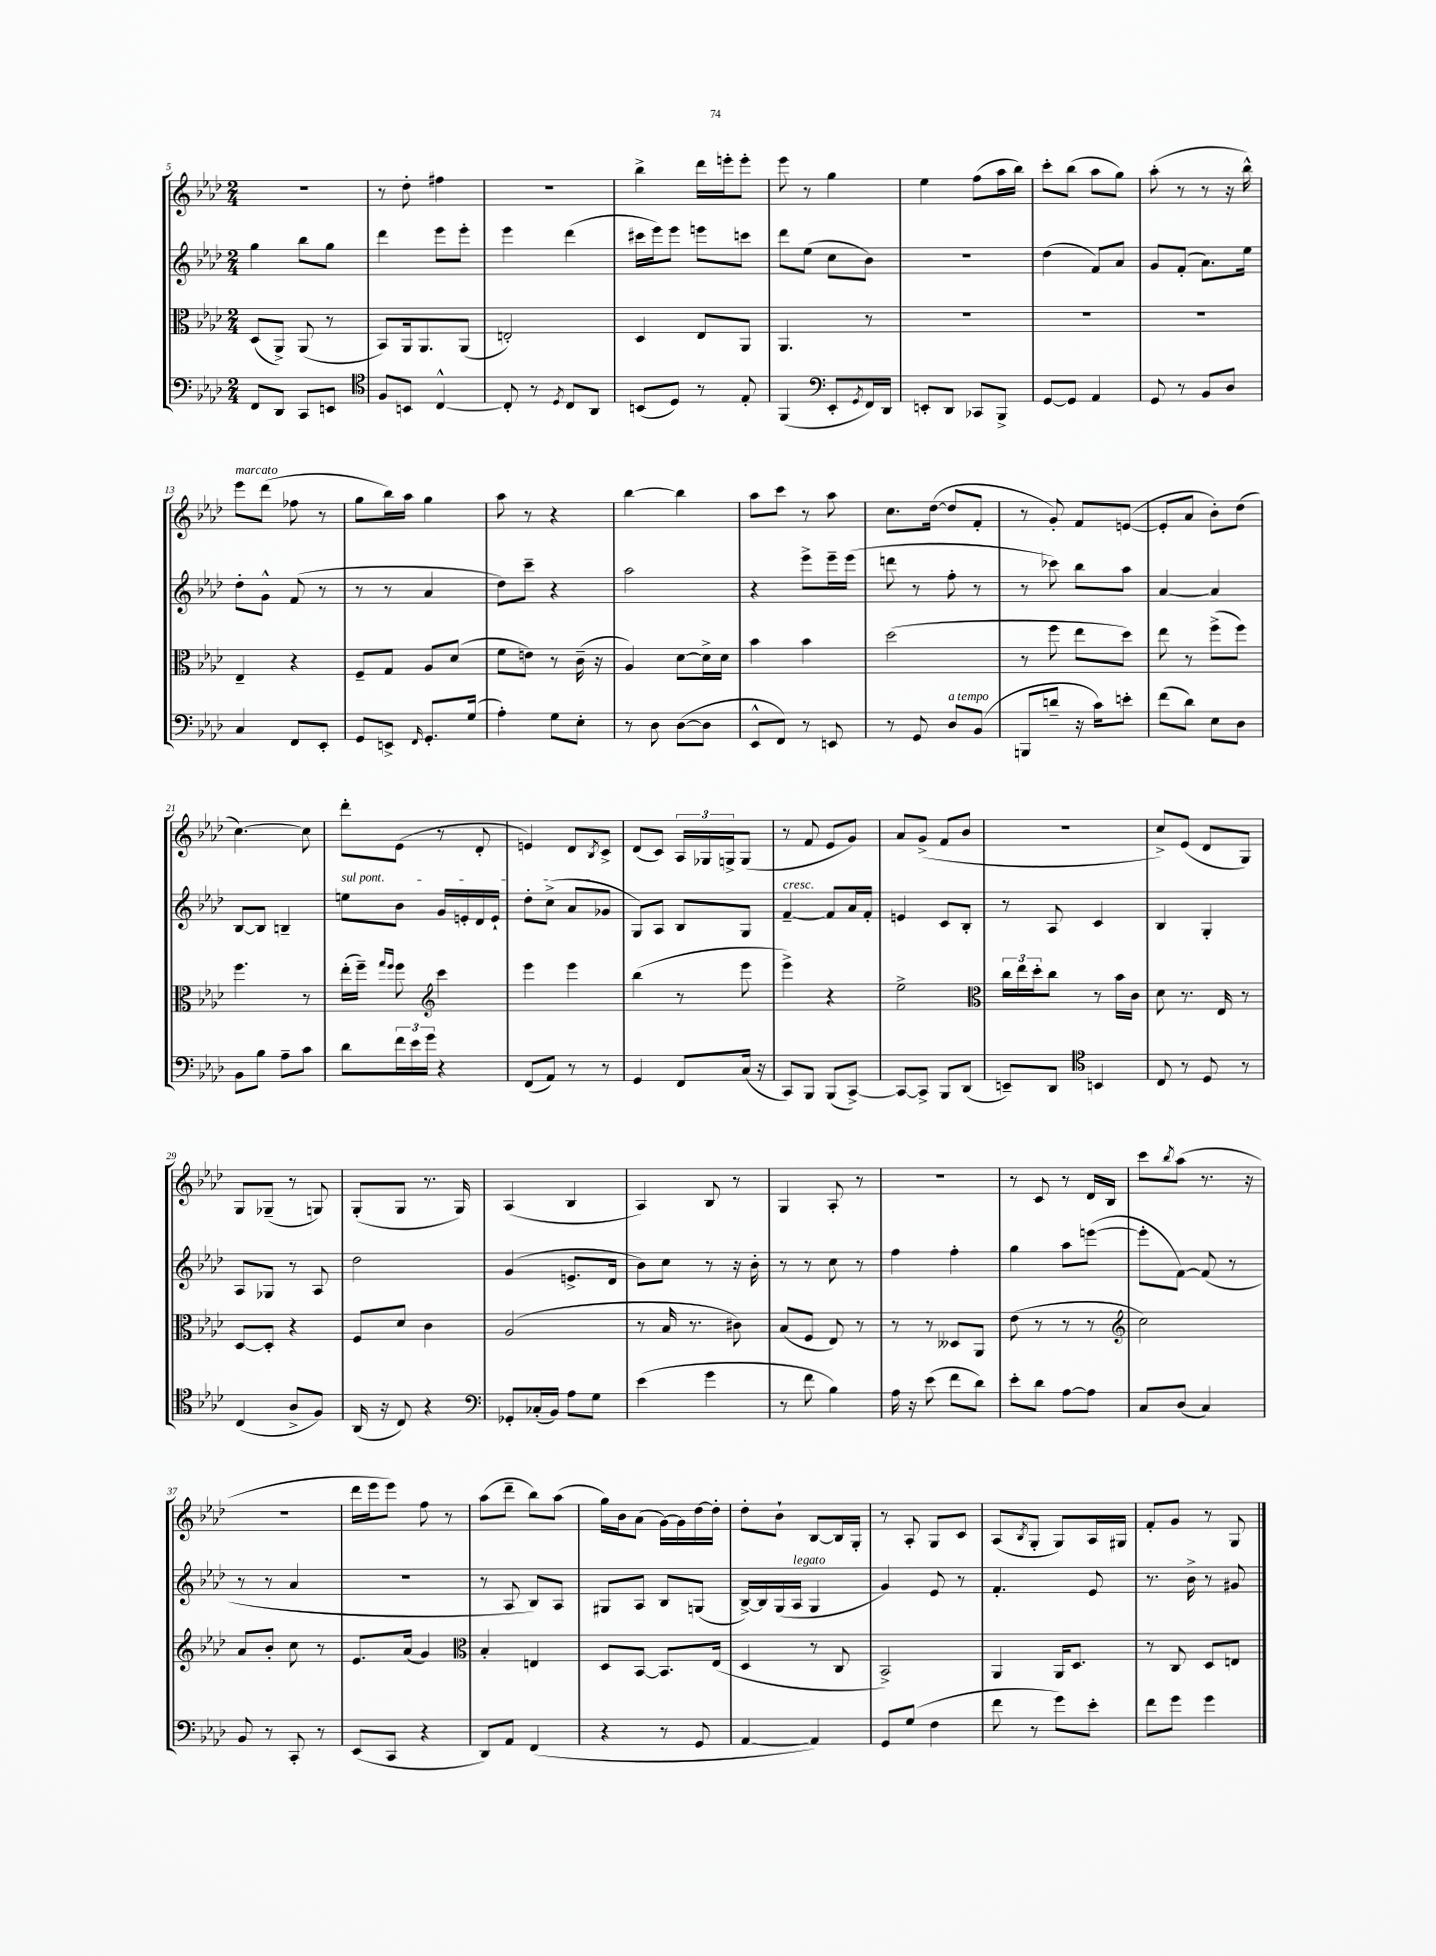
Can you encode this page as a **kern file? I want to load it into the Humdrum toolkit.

**kern	**kern	**kern	**kern
*staff4	*staff3	*staff2	*staff1
*clefF4	*clefC3	*clefG2	*clefG2
*k[b-e-a-d-]	*k[b-e-a-d-]	*k[b-e-a-d-]	*k[b-e-a-d-]
*M2/4	*M2/4	*M2/4	*M2/4
8FF	(8D-	4gg	2r
8DD-	8AA-^)	.	.
8CC	(8AA-	8bb-	.
8EE	8r	8gg	.
=	=	=	=
*clefC4	*	*	*
8F	8BB-)	4ddd-	8r
8BB	16AA-	.	8dd-'
.	8.AA-	.	.
[4C^^	.	8eee-	4ff#
.	(8AA-	8eee-'	.
=	=	=	=
8C']	2E')	4eee-	2r
8r	.	.	.
8qD-	.	.	.
8C	.	(4ddd-	.
8AA-	.	.	.
=	=	=	=
(8BB	4D-	16ccc#	4bb-^
.	.	16eee-)	.
8D-)	.	8eee-	.
8r	8E-	8eee	16ddd-
.	.	.	16eee'
8E-'	8AA-	8ccc	8eee'
=	=	=	=
(4FF	4.AA-	8ddd-	8eee-
.	.	(8ee-	8r
*clefF4	*	*	*
8EE-'	.	8cc	4gg
8qGG	.	.	.
16FF)	8r	8b-)	.
16DD-	.	.	.
=	=	=	=
8EE'	2r	2r	4ee-
8DD-	.	.	.
8CC-	.	.	(8ff
8BBB-^	.	.	16aa-
.	.	.	16bb-)
=	=	=	=
[8GG	2r	(4dd-	8ccc'
8GG]	.	.	(8bb-
4AA-	.	8f)	8aa-
.	.	8a-	8gg)
=	=	=	=
8GG	2r	8g	(8aa-'
8r	.	(8f'	8r
8BB-	.	8.a-)	8r
8D-	.	.	16r
.	.	16ee-	16bb-^^)
=	=	=	=
4C	4E-~	8dd-'	8eee-
.	.	8g^^	(8ddd-
8FF	4r	(8f	8ff-
8EE-'	.	8r	8r
=	=	=	=
8GG	8F~	8r	8gg
8EE^	8G	8r	16bb-)
.	.	.	16aa-
16qqFF	.	.	.
8.GG'	8A-	4a-	4gg
.	(8d-	.	.
(16G	.	.	.
=	=	=	=
4A-')	8f	8dd-)	8aa-
.	8e)	8ccc~	8r
8G	8r	4r	4r
8E-'	(16c~	.	.
.	16r	.	.
=	=	=	=
8r	4A-)	2aa-	[4bb-
8D-	.	.	.
([8D-	[8d-	.	4bb-]
8D-]	16d-^]	.	.
.	16d-	.	.
=	=	=	=
8EE-^^	4b-	4r	8aa-
8FF)	.	.	8ccc
8r	4b-	8eee-^	8r
8EE	.	16eee-~	8aa-
.	.	(16eee-	.
=	=	=	=
8r	(2dd-	8ddd	8.cc
8GG	.	8r	.
.	.	.	([16dd-
8D-	.	8ff'	8dd-]
(8BB-	.	8r	8f'
=	=	=	=
8BBB	8r	8r	8r
8d~	8ff	8ccc-)	8g')
16r	8ee-	8bb-	8f
16c)	.	.	.
8e'	8dd-)	8aa-	([8e
=	=	=	=
(8f	8ee-	[4a-	8e']
8d-)	8r	.	8a-
8E-	(8ff^	4a-]	8b-')
8D-	8ff)	.	(8dd-
=	=	=	=
8BB-	4.ff	[8B-	[4.cc)
8B-	.	8B-]	.
8A-~	.	4B~	.
8c	8r	.	8cc]
=	=	=	=
8d-	(16ee-'	8ee	8ddd-'
.	16ff~)	.	.
.	16qqgg	.	.
.	16qqff	.	.
24f	8ff	8b-	(8e-
24e-	.	.	.
24g	.	.	.
*	*clefG2	*	*
4r	4ccc	16g	8r
.	.	16e'	.
.	.	16d-	8d-'
.	.	16e`	.
=	=	=	=
(8FF	4eee-	8dd-'	4e)
8AA-)	.	(8cc^	.
8r	4eee-	8a-	8d-
.	.	.	8qB-
8r	.	8g-	8c^
=	=	=	=
4GG	(4bb-	8G)	(8d-
.	.	8A-	8c)
8FF	8r	8B-	24A-
.	.	.	24G-
.	.	.	24G^
(16C	8eee-	8G	(8G
16r	.	.	.
=	=	=	=
8CC)	4eee-^)	[4f~	8r
8BBB-	.	.	8f
(8BBB-	4r	8f]	8e-
[8CC^)	.	16a-	8g)
.	.	16f'	.
=	=	=	=
8CC_	2ee-^	4e	8a-
8CC^]	.	.	(8g^
8BBB-	.	8c	8f
(8DD-	.	8B-'	8b-
=	=	=	=
*	*clefC3	*	*
8EE~)	24cc	8r	2r
.	24ee-	.	.
.	24dd-'	.	.
8DD-	8cc	8A-	.
*clefC4	*	*	*
4BB	8r	4c	.
.	16b-	.	.
.	16c	.	.
=	=	=	=
8C	8d-	4B-	8cc^)
8r	8.r	.	(8e-
8D-	.	4G'	8d-
.	16E-	.	.
8r	8r	.	8G)
=	=	=	=
(4C	[8D-	8A-	8G
.	8D-']	8G-	(8G-~
8A-^	4r	8r	8r
8F)	.	8A-	8G)
=	=	=	=
(16AA-	8F	2dd-	(8G'
16r	.	.	.
8C)	8d-	.	8G
4r	4c	.	8.r
.	.	.	16G)
=	=	=	=
*clefF4	*	*	*
8GG-'	(2A-	(4g	(4A-
(16C-'	.	.	.
16BB-)	.	.	.
8A-	.	8.e^	4B-
8G	.	.	.
.	.	16d-	.
=	=	=	=
(4e-	8r	8b-)	4A-)
.	16B-	8cc	.
.	8.r	.	.
4g	.	8r	8B-
.	8c#)	16r	8r
.	.	16b-'	.
=	=	=	=
8r	(8B-	8r	4G
8f	8F	8r	.
4B-)	8E-)	8cc	8A-'
.	8r	8r	8r
=	=	=	=
16A-	8r	4ff	2r
16r	.	.	.
(8e-	8r	.	.
8f	8D--	4ff'	.
8d-)	8AA-	.	.
=	=	=	=
8e-'	(8e-	4gg	8r
8d-	8r	.	8c
[8A-	8r	8aa-	8r
8A-]	8r	([8eee	16d-
.	.	.	16B-
=	=	=	=
*	*clefG2	*	*
8C	2cc)	8eee']	8ccc
.	.	.	8qbb-
(8D-	.	[8f)	(8aa-
4C)	.	(8f]	8.r
.	.	8r	.
.	.	.	16r
=	=	=	=
8BB-	8a-	8r	2r
8r	8b-'	8r	.
8CC'	8cc	4a-	.
8r	8r	.	.
=	=	=	=
(8EE-	8.e-	2r	16ddd-
.	.	.	16eee-
8CC	.	.	8eee-)
.	(16a-	.	.
4r	4g)	.	8ff
.	.	.	8r
=	=	=	=
*	*clefC3	*	*
8DD-)	4B-'	8r	(8aa-
8AA-	.	8A-	8ddd-~
(4FF	4E	8B-)	8bb-)
.	.	8A-	(8aa-
=	=	=	=
4r	8D-	8G#	16gg)
.	.	.	16b-
.	[8BB-	8A-	(8a-
8r	8.BB-]	8B-	[16g)
.	.	.	16g]
8GG	.	(8G	[16dd-
.	(16E-	.	16dd-']
=	=	=	=
[4AA-	4D-	[16B-^)	8dd-'
.	.	16B-]	.
.	.	(16G	8b-`
.	.	16A-	.
4AA-])	8r	4G	[8B-
.	8C	.	16B-]
.	.	.	16G'
=	=	=	=
8GG	2BB-^)	4g)	8r
(8G	.	.	8A-'
4F	.	8e-	8G
.	.	8r	8c
=	=	=	=
8f	4AA-	4.f'	(8A-
.	.	.	8qB-
8r	.	.	8G'
8g)	16AA-	.	8G)
.	8.D-	.	.
8e-'	.	8e-	16A-
.	.	.	16G#
=	=	=	=
8f	8r	8.r	8f'
8g	8C	.	8g
.	.	16b-^	.
4g	8D-	8r	8r
.	8E	8g#	8G
==	==	==	==
*-	*-	*-	*-
